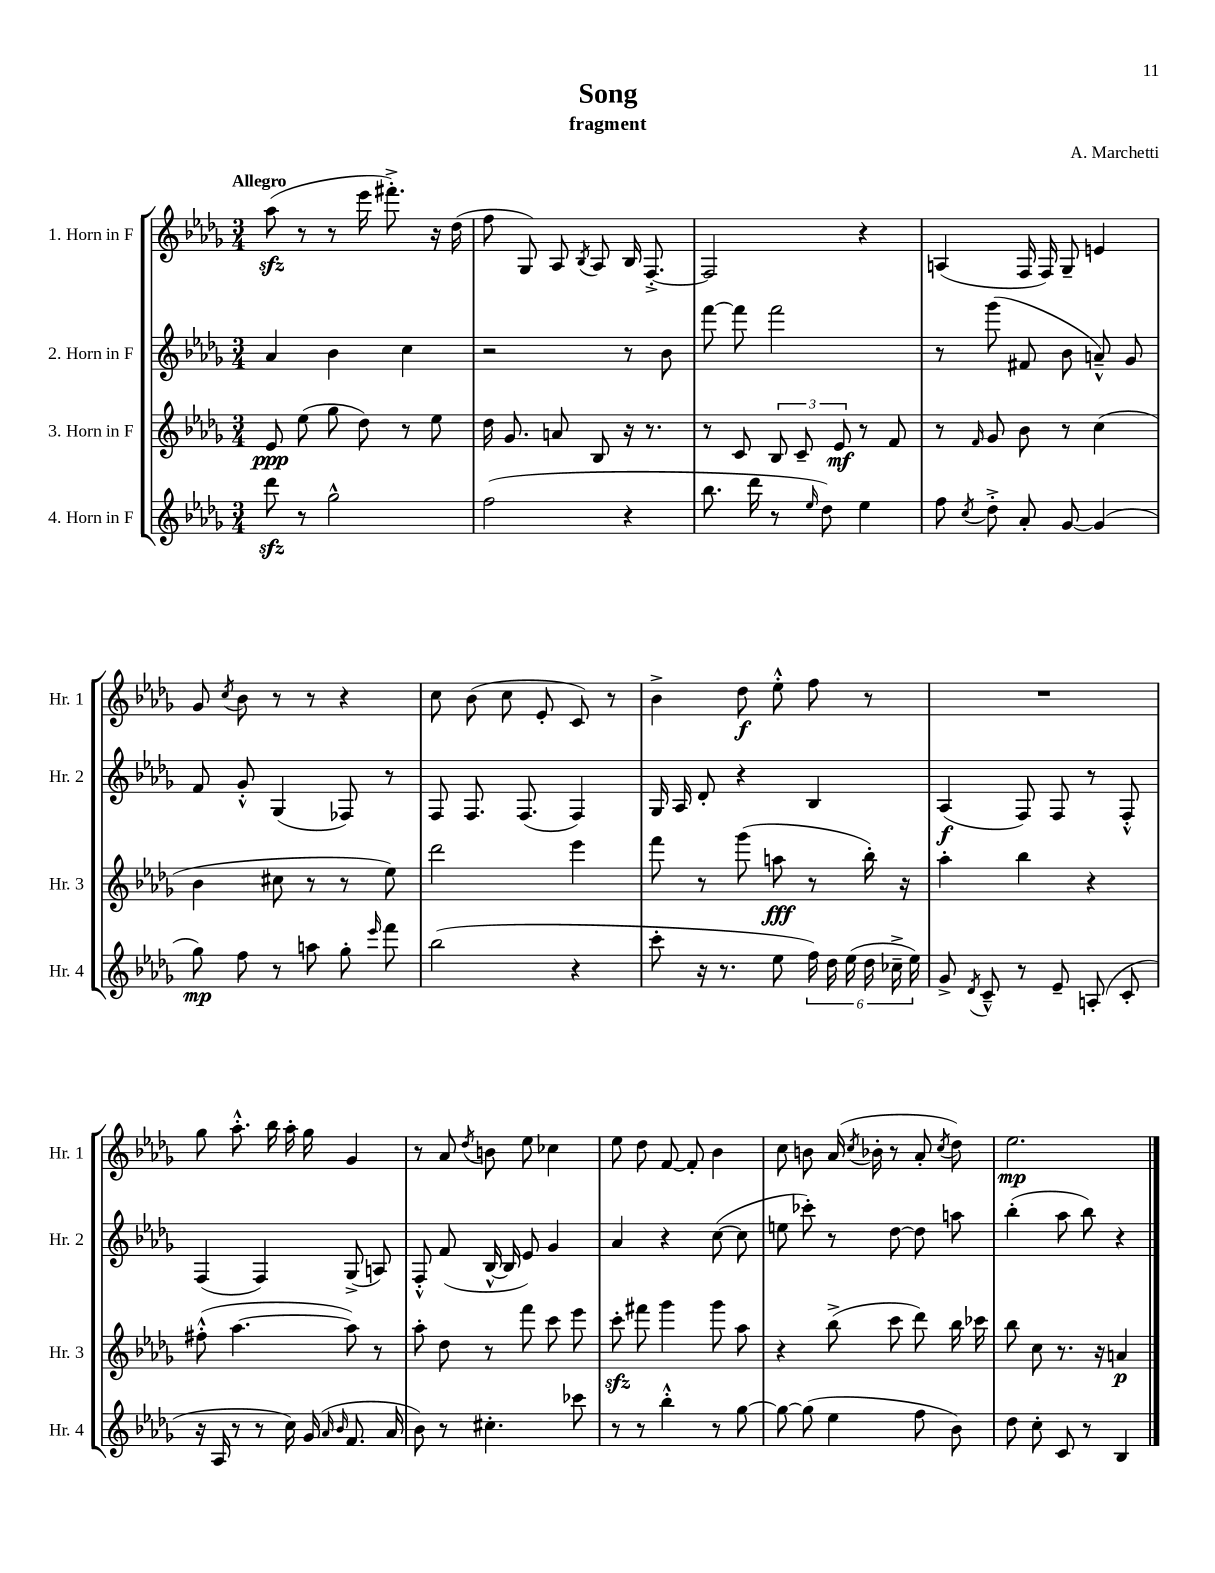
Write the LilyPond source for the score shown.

\header { title = "Song" composer = "A. Marchetti" subtitle = "fragment" }
<<
\new StaffGroup <<
\new Staff = "s0" \with { instrumentName = "1. Horn in F" shortInstrumentName = "Hr. 1" } {
    \clef treble \key des \major \numericTimeSignature \time 3/4 \tempo "Allegro"
    \autoBeamOff aes''8\sfz( r8 r8 ees'''16 fis'''8.-.->) r16 des''16( |
    f''8 ges8) aes8 \acciaccatura { bes8 } aes8 bes16 f8.~-.-> |
    f2 r4 |
    a4( f16 f16) ges8-- e'4 |
    ges'8 \acciaccatura { c''8 } bes'8 r8 r8 r4 |
    c''8 bes'8( c''8 ees'8-. c'8) r8 |
    bes'4-> des''8\f ees''8-.-^ f''8 r8 |
    R2. |
    ges''8 aes''8.-.-^ bes''16 aes''16-. ges''16 ges'4 |
    r8 aes'8 \acciaccatura { des''8 } b'8 ees''8 ces''4 |
    ees''8 des''8 f'8~ f'8-. bes'4 |
    c''8 b'8 aes'16( \acciaccatura { c''8 } bes'16-. r8 aes'8-. \acciaccatura { c''8 } des''8) |
    ees''2.\mp \bar "|." |
}
\new Staff = "s1" \with { instrumentName = "2. Horn in F" shortInstrumentName = "Hr. 2" } {
    \clef treble \key des \major \numericTimeSignature \time 3/4
    \autoBeamOff aes'4 bes'4 c''4 |
    r2 r8 bes'8 |
    f'''8~ f'''8 f'''2 |
    r8 ges'''8( fis'8 bes'8 a'8---^) ges'8 |
    f'8 ges'8-.-^ ges4( fes8) r8 |
    f8 f8. f8.( f4) |
    ges16 aes16 des'8-. r4 bes4 |
    aes4\f( f8) f8 r8 f8-.-^ |
    f4( f4) ges8->( a8) |
    f8-.-^ f'8( bes16~-^ bes16 ees'8) ges'4 |
    aes'4 r4 c''8~( c''8 |
    e''8 ces'''8-.) r8 des''8~ des''8 a''8 |
    bes''4-.( aes''8 bes''8) r4 \bar "|." |
}
\new Staff = "s2" \with { instrumentName = "3. Horn in F" shortInstrumentName = "Hr. 3" } {
    \clef treble \key des \major \numericTimeSignature \time 3/4
    \autoBeamOff ees'8\ppp ees''8( ges''8 des''8) r8 ees''8 |
    des''16 ges'8. a'8 bes8 r16 r8. |
    r8 c'8 \tuplet 3/2 { bes8 c'8-- ees'8\mf } r8 f'8 |
    r8 \grace { f'16 } ges'8 bes'8 r8 c''4( |
    bes'4 cis''8 r8 r8 ees''8) |
    des'''2 ees'''4 |
    f'''8 r8 ges'''8( a''8\fff r8 bes''16-.) r16 |
    aes''4-. bes''4 r4 |
    fis''8-.-^( aes''4.~ aes''8) r8 |
    aes''8-. des''8 r8 f'''8 c'''8 ees'''8 |
    c'''8-.\sfz fis'''8 ges'''4 ges'''8 aes''8 |
    r4 bes''8->( c'''8 des'''8) bes''16 ces'''16 |
    bes''8 c''8 r8. r16 a'4\p \bar "|." |
}
\new Staff = "s3" \with { instrumentName = "4. Horn in F" shortInstrumentName = "Hr. 4" } {
    \clef treble \key des \major \numericTimeSignature \time 3/4
    \autoBeamOff des'''8\sfz r8 ges''2-^ |
    f''2( r4 |
    bes''8. des'''16 r8 \grace { ees''16 } des''8) ees''4 |
    f''8 \acciaccatura { c''8 } des''8-.-> aes'8-. ges'8~ ges'4( |
    ges''8\mp) f''8 r8 a''8 ges''8-. \grace { ees'''16 } f'''8 |
    bes''2( r4 |
    c'''8-. r16 r8. ees''8 \tuplet 6/4 { f''16) des''16 ees''16( des''16 ces''16---> ees''16) } |
    ges'8-> \acciaccatura { des'8 } c'8---^ r8 ees'8-- a8-.( c'8-. |
    r16 aes16 r8 r8 c''16) ges'16( \grace { aes'16 bes'16 } f'8. aes'16 |
    bes'8) r8 cis''4.-. ces'''8 |
    r8 r8 bes''4-.-^ r8 ges''8~ |
    ges''8~ ges''8( ees''4 f''8 bes'8) |
    des''8 c''8-. c'8 r8 bes4 \bar "|." |
}
>>
>>
\layout { \context { \Score \remove "Bar_number_engraver" } }
